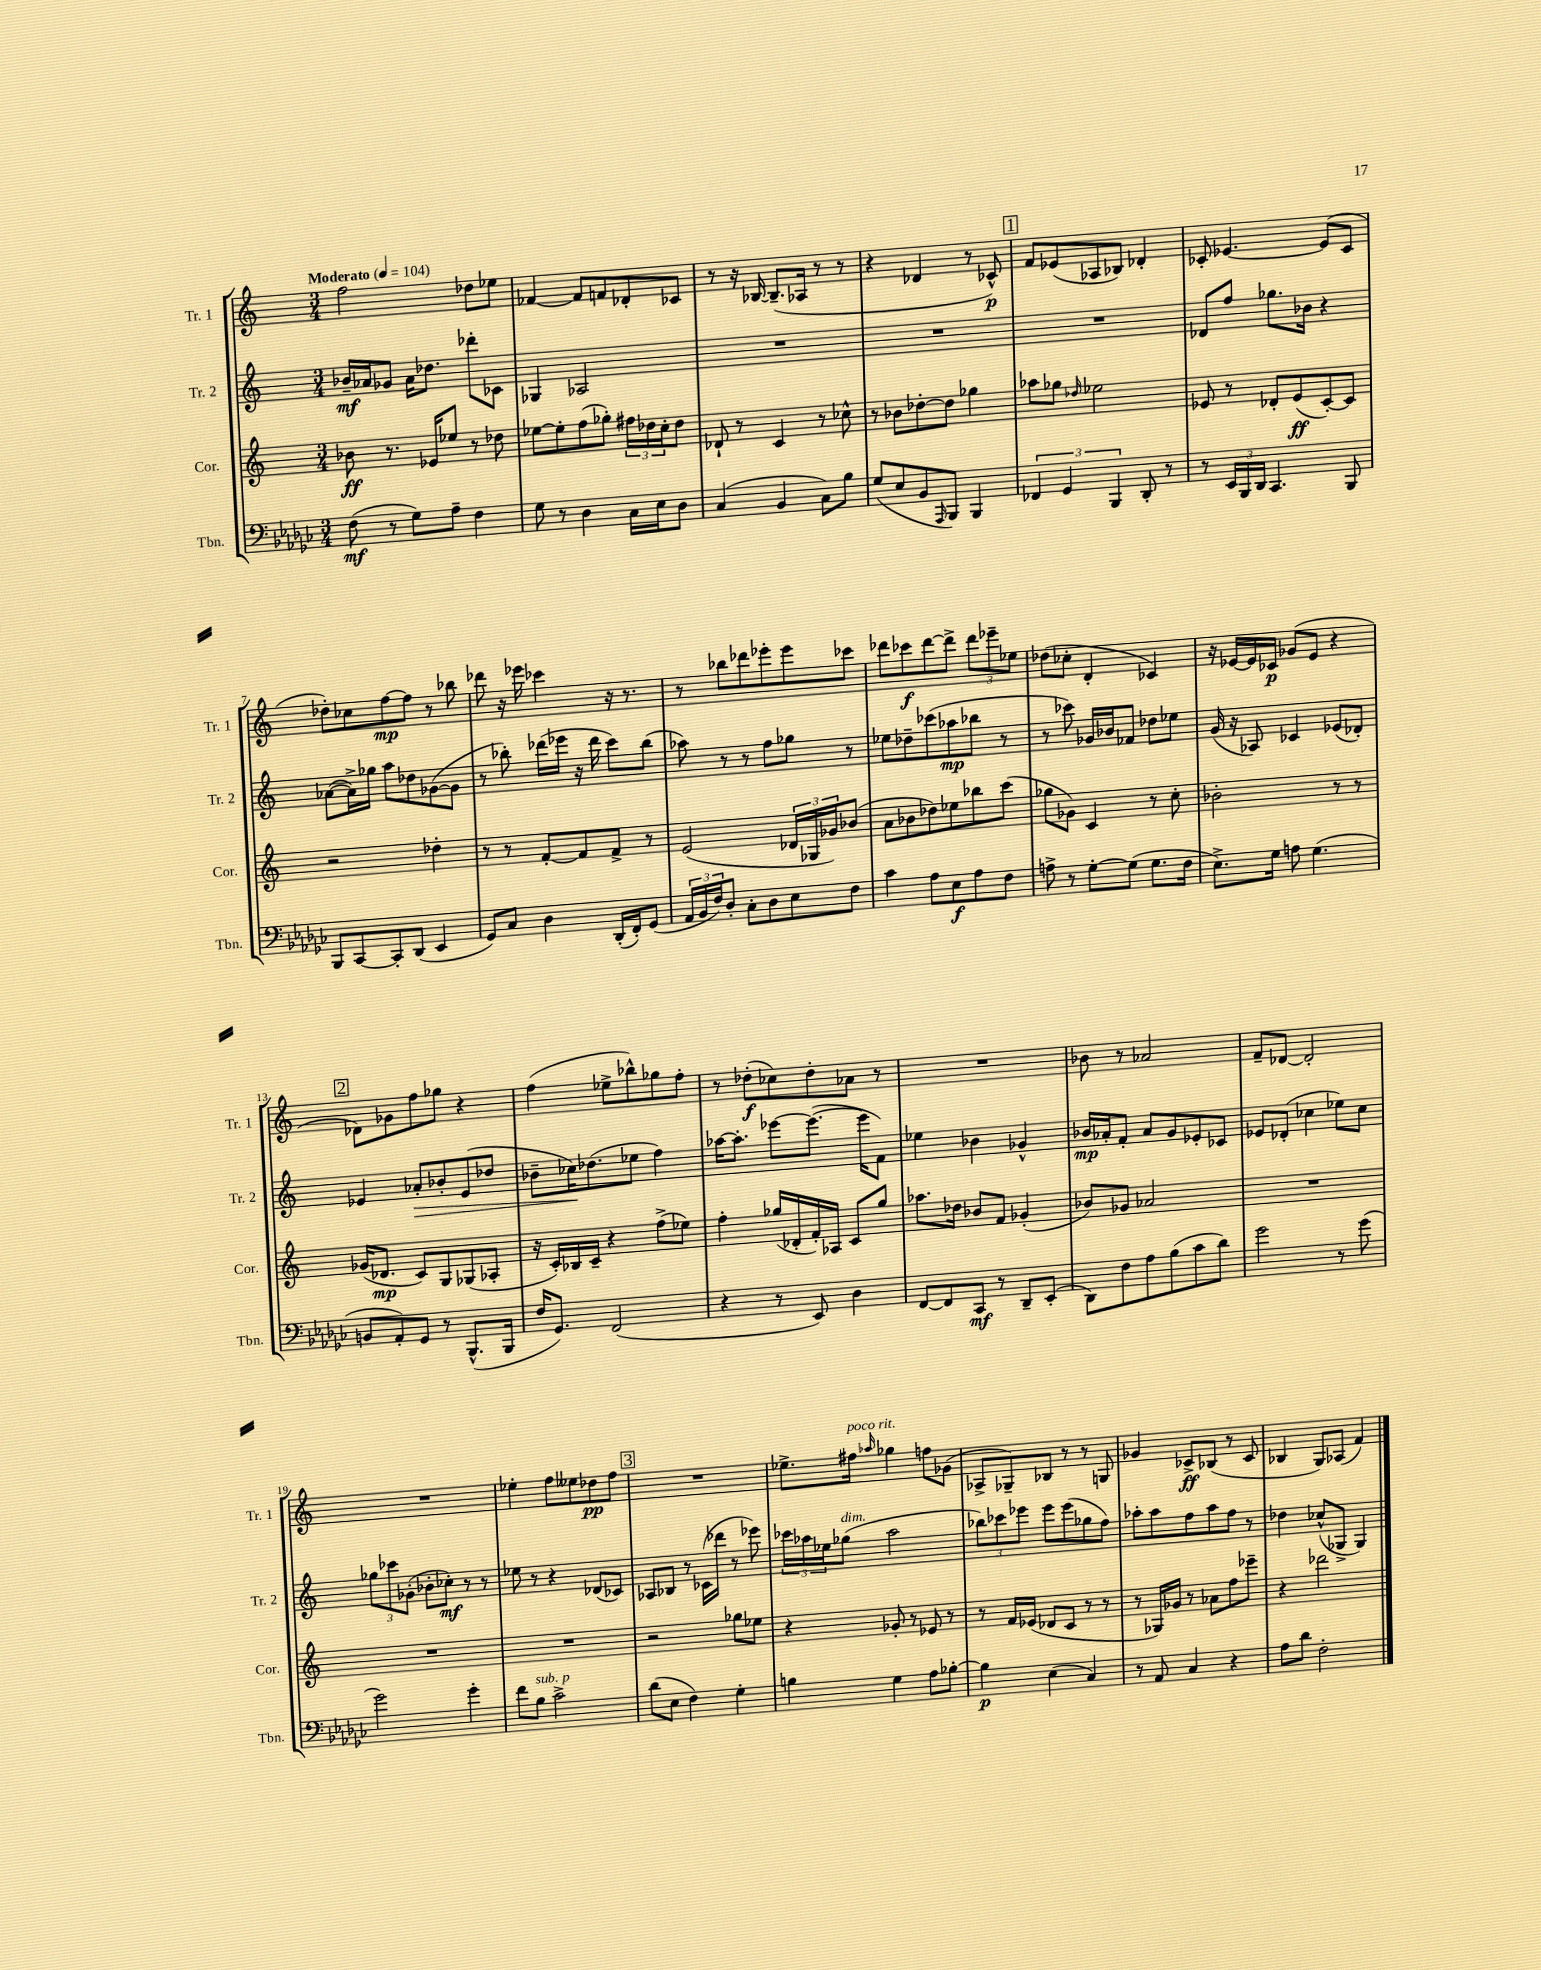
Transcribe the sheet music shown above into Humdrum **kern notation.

**kern	**dynam	**kern	**dynam	**kern	**dynam	**kern	**dynam
*part4	*part4	*part3	*part3	*part2	*part2	*part1	*part1
*staff4	*staff4	*staff3	*staff3	*staff2	*staff2	*staff1	*staff1
*I"Tbn.	*	*I"Cor.	*	*I"Tr. 2	*	*I"Tr. 1	*
*I'Tbn.	*	*I'Cor.	*	*I'Tr. 2	*	*I'Tr. 1	*
*clefF4	*	*clefG2	*	*clefG2	*	*clefG2	*
*k[b-e-a-d-g-c-]	*	*k[]	*	*k[]	*	*k[]	*
*M3/4	*	*M3/4	*	*M3/4	*	*M3/4	*
*MM104	*	*MM104	*	*MM104	*	*MM104	*
=1	=1	=1	=1	=1	=1	=1	=1
!	!	!	!	!	!	!LO:TX:a:B:t=Moderato	!
(8F\	mf	8b-X\	ff	16b-X~/LL	mf	2ff\	.
.	.	.	.	16a-X/J	.	.	.
8r	.	8.r	.	8g-X/J	.	.	.
8G-\L)	.	.	.	16a-\KL	.	.	.
.	.	16e-X/KL	.	8.dd-X\J	.	.	.
8A-~\J	.	8ee-X/J	.	.	.	.	.
4F\	.	8r	.	8ddd-X'\L	.	8dd-X\L	.
.	.	8dd-X\	.	8c-X\J	.	8ee-X\J	.
=2	=2	=2	=2	=2	=2	=2	=2
8G-\	.	[8ee-X\L	.	4G-X/	.	[4f-X/	.
8r	.	8ee-'\]	.	.	.	.	.
4D-\	.	(8ff\	.	2A-X/	.	8f-/L]	.
.	.	8gg-X'\J)	.	.	.	8fn/	.
16C-\LL	.	24ff#X\LL	.	.	.	8d-X'/	.
.	.	24dd-X\	.	.	.	.	.
16E-\J	.	.	.	.	.	.	.
.	.	24cc'\J	.	.	.	.	.
8D-\J	.	8dd-\J	.	.	.	8c-X/J	.
=3	=3	=3	=3	=3	=3	=3	=3
(4C-/	.	8d-X`/	.	2.r	.	8r	.
.	.	8r	.	.	.	16r	.
.	.	.	.	.	.	[16B-X/	.
4BB-/	.	4c/	.	.	.	(8.B-~/L]	.
.	.	.	.	.	.	16A-X/Jk	.
8C-\L)	.	8r	.	.	.	8r	.
8B-\J	.	8cc-X^^\	.	.	.	8r	.
=4	=4	=4	=4	=4	=4	=4	=4
(8G-/L	.	8r	.	2.r	.	4r	.
8E-/	.	8b-X\L	.	.	.	.	.
8BB-/	.	[8dd-X'\	.	.	.	4d-X/	.
16qqAAA-/	.	.	.	.	.	.	.
8BBB-/J)	.	8dd-\J]	.	.	.	.	.
4BBB-/	.	4gg-X\	.	.	.	8r	.
.	.	.	.	.	.	8c-X^^/)	p
!!LO:REH:place=s1:t=1
=5	=5	=5	=5	=5	=5	=5	=5
6FF-X/	.	8aa-X\L	.	2.r	.	8f/L	.
.	.	8gg-X\J	.	.	.	(8e-X/	.
6GG-/	.	.	.	.	.	.	.
.	.	16qqdd-X/	.	.	.	.	.
.	.	2ee-X\	.	.	.	8A-X/	.
6BBB-/	.	.	.	.	.	.	.
.	.	.	.	.	.	8B-X/J)	.
8DD-'/	.	.	.	.	.	4d-X'/	.
8r	.	.	.	.	.	.	.
=6	=6	=6	=6	=6	=6	=6	=6
8r	.	8e-X/	.	8d-X/L	.	8c-X'/	.
24EE-/LL	.	8r	.	8ff/J	.	[4.e-X/	.
24BBB-/	.	.	.	.	.	.	.
24DD-/JJ	.	.	.	.	.	.	.
4.CC-/	.	8d-X'/L	.	8.gg-X\L	.	.	.
.	.	(8e-/	ff	.	.	.	.
.	.	.	.	16b-X\Jk	.	.	.
.	.	[8c'/)	.	4r	.	(8e-/L]	.
8BBB-/	.	8c/J]	.	.	.	8c-/J	.
!!LO:LB:g=z
=7	=7	=7	=7	=7	=7	=7	=7
8BBB-/L	.	2r	.	([8a-X\L	.	8dd-X'\L)	.
[8CC-/	.	.	.	16a-^\L])	.	8cc-X\	.
.	.	.	.	16gg-X\JJ	.	.	.
8CC-'/]	.	.	.	8aa\L	.	[8ff\	mp
(8DD-/J	.	.	.	8dd-X\	.	8ff\J]	.
4EE-/	.	4dd-X'\	.	([8g-X\	.	8r	.
.	.	.	.	8g-\J]	.	8bb-X\	.
=8	=8	=8	=8	=8	=8	=8	=8
8GG-/L)	.	8r	.	8r	.	8ddd-X\	.
8C-/J	.	8r	.	8bb-X'\)	.	16r	.
.	.	.	.	.	.	16eee-X\	.
4D-\	.	[8f'/L	.	(16ddd-X\LL	.	4ccc-X\	.
.	.	.	.	16eee-X\JJ	.	.	.
.	.	8f/]	.	16r	.	.	.
.	.	.	.	16ddd-\	.	.	.
(16DD-'/LL	.	8f^/J	.	8ccc\L)	.	16r	.
16FF'/J)	.	.	.	.	.	8.r	.
(8GG-/J	.	8r	.	(8bb-\J	.	.	.
=9	=9	=9	=9	=9	=9	=9	=9
24AA-/LL	.	(2e/	.	8aa-X\)	.	8r	.
24BB-/	.	.	.	.	.	.	.
24F/J)	.	.	.	.	.	.	.
8D-'/J	.	.	.	8r	.	8bb-X\L	.
8C-'\L	.	.	.	8r	.	8ddd-X\	.
8D-\	.	.	.	8ff\L	.	8eee-X'\	.
8E-\	.	24d-X/LL	.	8gg-X\J	.	8eee-\	.
.	.	24G-X/	.	.	.	.	.
.	.	24g-X/J)	.	.	.	.	.
8F\J	.	(8b-X/J	.	8r	.	8ccc-X\J	.
=10	=10	=10	=10	=10	=10	=10	=10
4c-\	.	8a\L	.	8ee-X\L	.	8ddd-X\L	.
.	.	8b-X\	.	8dd-X~\	.	8ccc-X\	f
8A-\L	.	8dd-X\)	.	(8ccc-X\	.	[8ddd-\	.
8E-\	f	8ee-X\	.	8aa-X\	mp	8ddd-^\J]	.
8A-\	.	8bb-X\	.	8bb-X\J	.	12ddd-\L	.
.	.	.	.	.	.	12eee-X~\	.
8F\J	.	(8ccc\J	.	8r	.	.	.
.	.	.	.	.	.	12ee-X\J	.
=11	=11	=11	=11	=11	=11	=11	=11
8An^\	.	8gg-X\L	.	8r	.	(8dd-X\L	.
8r	.	8g-X\J)	.	8ccc-X\)	.	8cc-X'\J	.
[8G-'\L	.	4c/	.	16g-X/LL	.	4d'/	.
.	.	.	.	16b-X/J	.	.	.
(8G-\J]	.	.	.	8f-X/J	.	.	.
8.G-\L	.	8r	.	8dd-X\L	.	4c-X/)	.
.	.	8cc'\	.	8ee-X\J	.	.	.
16F\Jk	.	.	.	.	.	.	.
=12	=12	=12	=12	=12	=12	=12	=12
8.E-^\L)	.	2b-X'\	.	(16g/	.	16r	.
.	.	.	.	16r	.	[16e-X/LL	.
.	.	.	.	8A-X/)	.	16e-/]	.
16G-\Jk	.	.	.	.	.	16c-X/JJ	p
8An\	.	.	.	4c-X/	.	(8g-X/L	.
(4.G-\	.	.	.	.	.	8e-/J	.
.	.	8r	.	(8e-X/L	.	4r	.
.	.	8r	.	8d-X'/J)	.	.	.
!!LO:LB:g=z
!!LO:REH:place=s1:t=2
=13	=13	=13	=13	=13	=13	=13	=13
8BBn/L	.	(16g-X/KL	.	4e-X/	.	8d-X\L)	.
.	.	8.d-X/J	mp	.	.	.	.
8AA-'/)	.	.	.	.	.	8g-X\	.
!	!	!	!	!	!LO:HP:b	!	!
8GG-/J	.	8c/L)	.	8a-X'/L	>	8ff\	.
8r	.	8G/	.	8b-X'/	.	8gg-X\J	.
(8.BBB-^^/L	.	(8G-X/	.	(8e-/	.	4r	.
.	.	8A-X'/J	.	8dd-X/J	.	.	.
16BBB-/Jk	.	.	.	.	.	.	.
=14	=14	=14	=14	=14	=14	=14	=14
16F/KL	.	16r	.	8b-X~\L	.	(4ff\	.
8.GG-/J)	.	16c'/LL)	.	.	.	.	.
.	.	16B-X/	.	16cc-X\K)	.	.	.
.	.	16c~/JJ	.	(8.dd-X\	]	.	.
(2FF/	.	4r	.	.	.	8ee-X^\L	.
.	.	.	.	8ee-X\J	.	8bb-X^^\)	.
.	.	(8ff^\L	.	4ff\)	.	8gg-X\	.
.	.	8ee-X\J)	.	.	.	8ff'\J	.
=15	=15	=15	=15	=15	=15	=15	=15
4r	.	4ff'\	.	[16aa-X\KL	.	8r	.
.	.	.	.	8.aa-'\J]	.	.	.
.	.	.	.	.	.	(8dd-X'\L	f
8r	.	(16gg-X/LL	.	[8eee-X\L	.	8cc-X\)	.
.	.	16d-X'/	.	.	.	.	.
8EE-/)	.	16f'/)	.	(8.eee-\J_	.	8dd-'\	.
.	.	16A-X/JJ	.	.	.	.	.
4D-\	.	8c/L	.	.	.	8a-X\J	.
.	.	.	.	16eee-\KL]	.	.	.
.	.	8gg-/J	.	8f\J)	.	8r	.
=16	=16	=16	=16	=16	=16	=16	=16
[8FF/L	.	8.aa-X\L	.	4ee-X\	.	2.r	.
8FF/]	.	.	.	.	.	.	.
.	.	16dd-X\Jk	.	.	.	.	.
8CC-/J	mf	8b-X/L	.	4b-X\	.	.	.
8r	.	8f/J	.	.	.	.	.
8DD-~/L	.	(4g-X'/	.	4g-X^^/	.	.	.
(8EE-'/J	.	.	.	.	.	.	.
=17	=17	=17	=17	=17	=17	=17	=17
8DD-\L)	.	8b-X/L)	.	16b-X/LL	mp	8b-X\	.
.	.	.	.	16a-X'/J	.	.	.
8F\	.	8g-X/J	.	8f'/J	.	8r	.
8A-\	.	2a-X/	.	8a-/L	.	2a-X/	.
(8B-\	.	.	.	8g/	.	.	.
8c-\	.	.	.	8e-X'/	.	.	.
8d-\J)	.	.	.	8c-X/J	.	.	.
=18	=18	=18	=18	=18	=18	=18	=18
2g-\	.	2.r	.	8e-X/L	.	8f~/L	.
.	.	.	.	(8d-X'/J	.	[8d-X/J	.
.	.	.	.	4cc-X\	.	2d-'/]	.
8r	.	.	.	8ee-X\L)	.	.	.
(8g-\	.	.	.	8cc-\J	.	.	.
!!LO:LB:g=z
=19	=19	=19	=19	=19	=19	=19	=19
2g-\)	.	2.r	.	12gg-X\L	.	2.r	.
.	.	.	.	12ccc-X\	.	.	.
.	.	.	.	(12g-X'\J	.	.	.
.	.	.	.	8b-X'\L	.	.	.
.	.	.	.	8cc-X'\J)	mf	.	.
4g-'\	.	.	.	8r	.	.	.
.	.	.	.	8r	.	.	.
=20	=20	=20	=20	=20	=20	=20	=20
8f\L	.	2.r	.	8ee-X\	.	4ee-X'\	.
!LO:TX:a:i:t=sub. p	!	!	!	!	!	!	!
8B-\J	.	.	.	8r	.	.	.
2c-^\	.	.	.	4r	.	8ff\L	.
.	.	.	.	.	.	8ee--X\	.
.	.	.	.	(8d-X/L	.	8dd-X\	pp
.	.	.	.	8c-X/J)	.	8ff\J	.
!!LO:REH:place=s1:t=3
=21	=21	=21	=21	=21	=21	=21	=21
(8d-\L	.	2r	.	8A-X/L	.	2.r	.
8E-\J	.	.	.	8B-X/J	.	.	.
4F\)	.	.	.	8r	.	.	.
.	.	.	.	(16c-X\LL	.	.	.
.	.	.	.	16ddd-X\JJ	.	.	.
4G-'\	.	8gg-X\L	.	8r	.	.	.
.	.	8ee-X\J	.	8eee-X\)	.	.	.
=22	=22	=22	=22	=22	=22	=22	=22
4Bn\	.	4r	.	24ccc-X\LL	.	8.ee-X^\L	.
.	.	.	.	24aa-X\	.	.	.
.	.	.	.	24ee-X\J	.	.	.
!	!	!	!	!LO:TX:a:i:t=dim.	!	!	!
.	.	.	.	(8gg-X\J	.	.	.
!	!	!	!	!	!	!LO:TX:a:i:t=poco rit.	!
.	.	.	.	.	.	16ff#X\Jk	.
.	.	.	.	.	.	16qqaa-X/	.
4G-\	.	8g-X'/	.	2aa-\	.	4gg-X\	.
.	.	8r	.	.	.	.	.
8A-\L	.	8e-X/	.	.	.	8ffn\L	.
[8B-X'\J	.	8r	.	.	.	(8g-X\J	.
=23	=23	=23	=23	=23	=23	=23	=23
4B-\]	p	8r	.	12bb-X\L)	.	8A-X^/L	.
.	.	.	.	12ccc-X\	.	.	.
.	.	16f/LL	.	.	.	8G-X~/)	.
.	.	.	.	12eee-X\J	.	.	.
.	.	(16e-X/JJ	.	.	.	.	.
(4E-\	.	8d-X/L	.	8eee-\L	.	8B-X/J	.
.	.	8c/J	.	(8eee-\	.	8r	.
4C-/)	.	8r	.	8gg-X\	.	8r	.
.	.	8r	.	8ff\J)	.	8Gn/	.
=24	=24	=24	=24	=24	=24	=24	=24
8r	.	8r	.	8aa-X'\L	.	4g-X/	.
8AA-/	.	16G-X/LL)	.	8aa-\	.	.	.
.	.	16g-X/JJ	.	.	.	.	.
4C-/	.	8r	.	8ff\	.	8c-X^/L	ff
.	.	8a-X\L	.	8aa-\	.	(8B-X/J	.
4r	.	8ff\	.	8ff\J	.	8r	.
.	.	8eee-X~\J	.	8r	.	8c-/	.
=25	=25	=25	=25	=25	=25	=25	=25
8A-\L	.	4r	.	4dd-X\	.	4B-X/	.
8d-\J	.	.	.	.	.	.	.
2F'\	.	2ddd-X\	.	(8cc-X^^/L	.	8G/L)	.
.	.	.	.	8G-X^/J	.	(8A-X/J	.
.	.	.	.	4G-/)	.	4f/)	.
==	==	==	==	==	==	==	==
*-	*-	*-	*-	*-	*-	*-	*-
